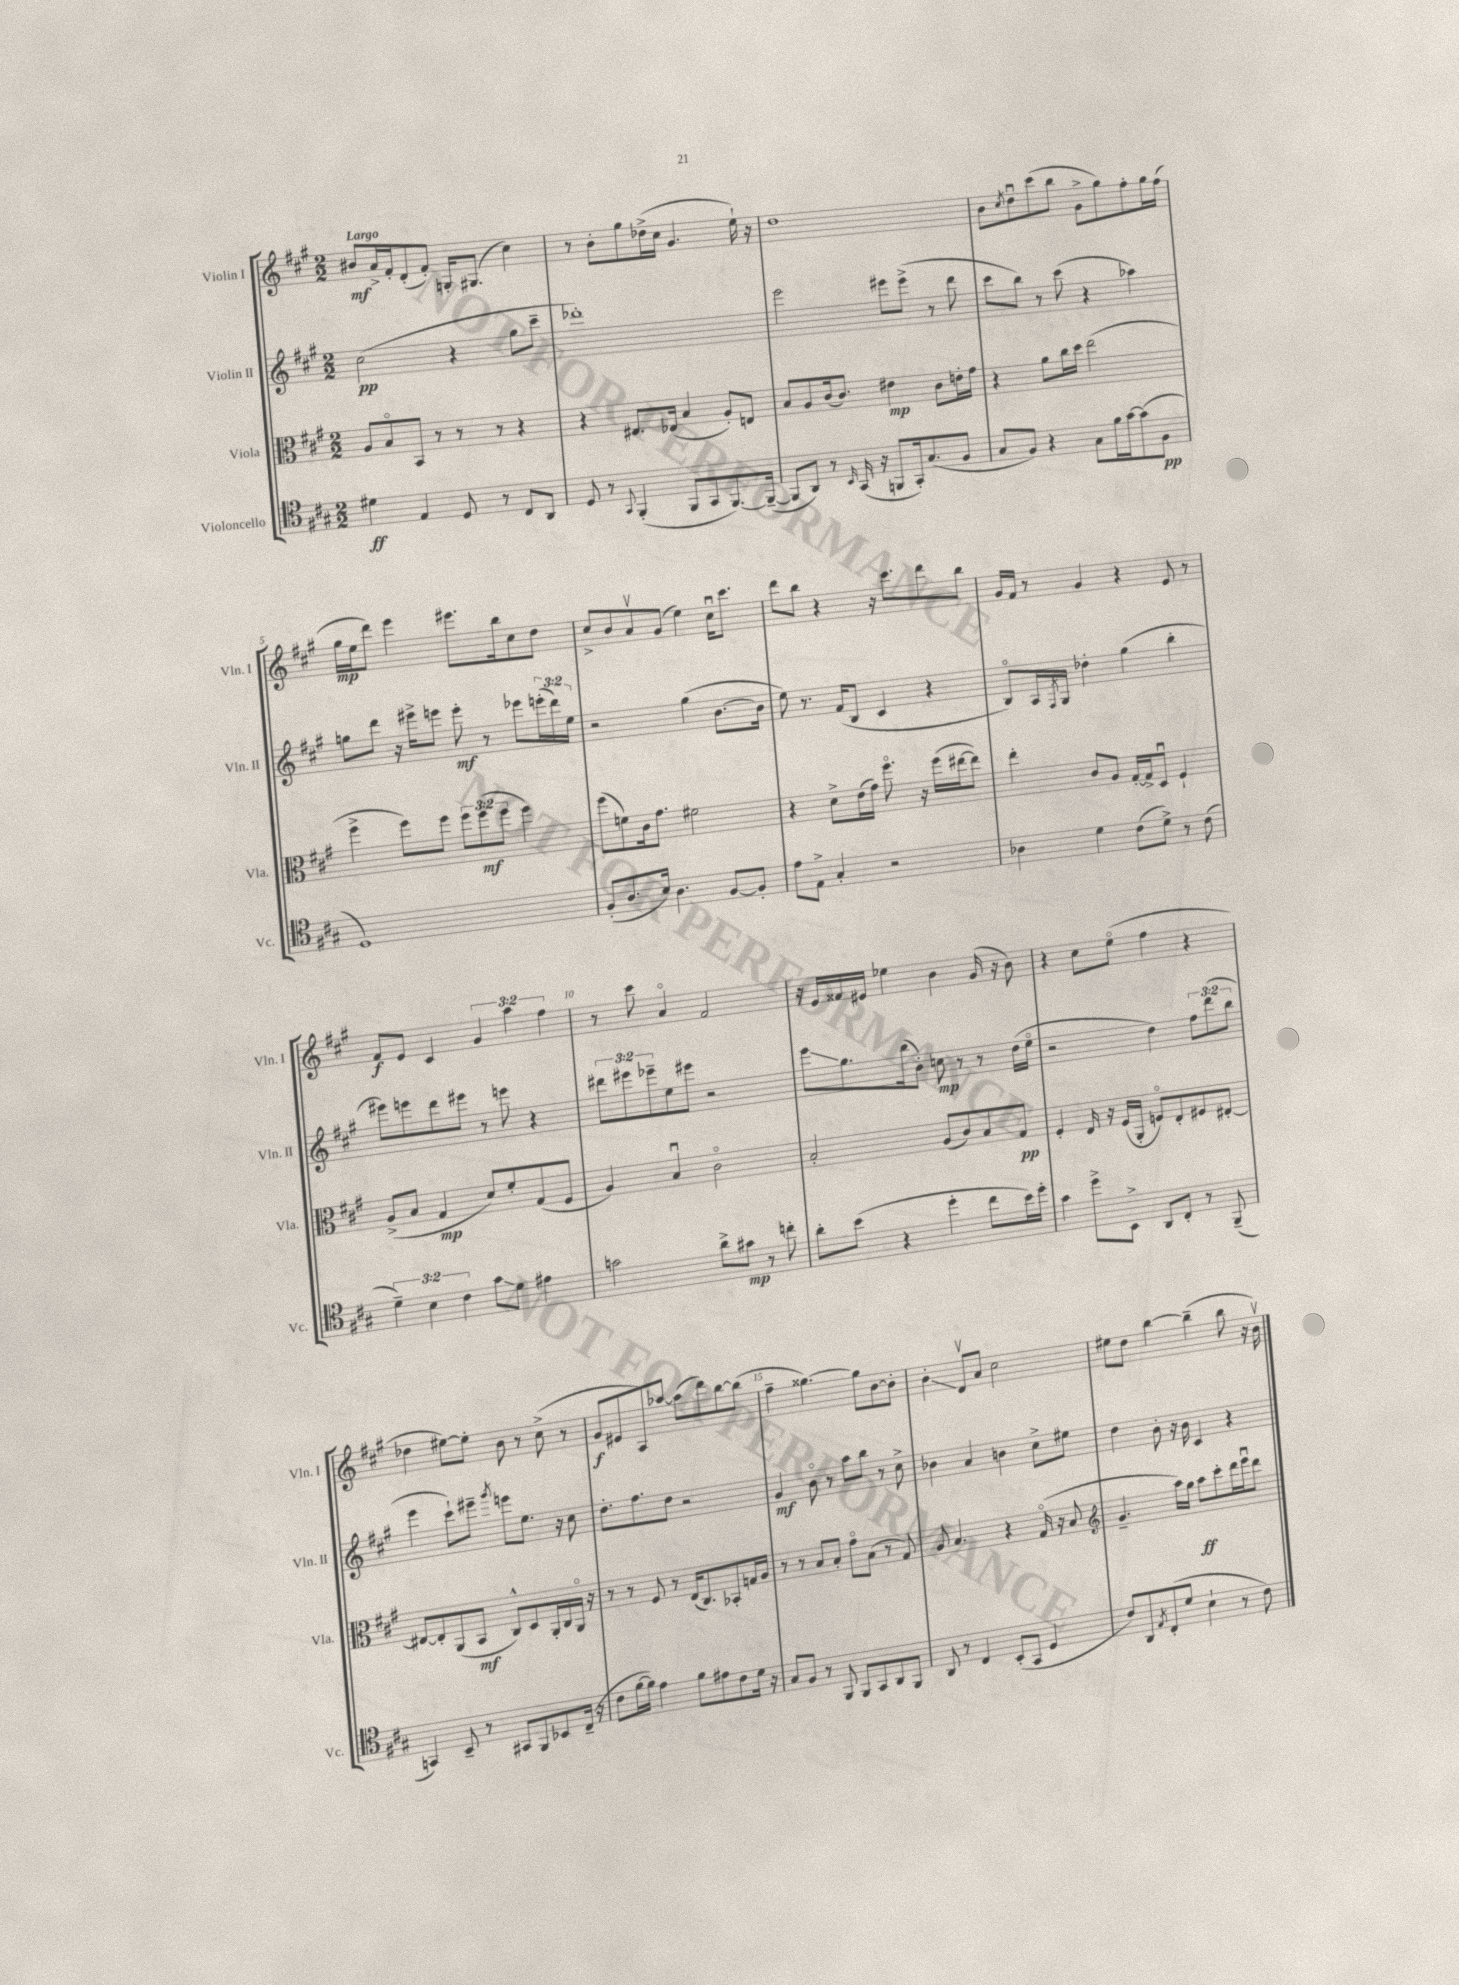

**kern	**kern	**kern	**kern
*staff4	*staff3	*staff2	*staff1
*clefC4	*clefC3	*clefG2	*clefG2
*k[f#c#g#]	*k[f#c#g#]	*k[f#c#g#]	*k[f#c#g#]
*M2/2	*M2/2	*M2/2	*M2/2
4d#\	8A/L	(2cc#\	8b#/L
.	8Bo/	.	16a^/L
.	.	.	16f#'/J
4E/	8BB/J	.	(8d'/
.	8r	.	8f#'/J)
8D/	8r	4r	16G'/LK
.	.	.	(8.G#/J
8r	8r	.	.
8C#/L	4r	8gg#\L	4cc#\)
8AA/J	.	8ccc#~\J	.
=	=	=	=
8D/	4r	1ddd-')	8r
8r	.	.	8b'\L
8qqGG#/	.	.	.
(4FF#'/	8.E#/L	.	8gg#\
.	.	.	(16dd-^\L
.	(16E-/Jk	.	16cc#\JJ
8FF#/L	4B/	.	4.g#/
8GG#/	.	.	.
[8.FF#/)	8A'/L)	.	.
.	8E/J	.	16ee`\)
(16FF#~/_Jk	.	.	16r
=	=	=	=
8FF#/]L	8B/L	2eee\	1dd
8AA/J)	8A/	.	.
8r	(16c#/k	.	.
.	8.c#/J)	.	.
16qqBB/	.	.	.
(16GG#/	.	.	.
16r	.	.	.
8FF/L	4e#\	8eee#\L	.
16GG#'/k)	.	(8eee#^\J	.
(8.G#/	.	.	.
.	8c#\L	8r	.
8F#/J	16e'\L	8ddd\	.
.	16g#\JJ	.	.
=	=	=	=
8G#/L	4r	8ccc#\L	8b\L
.	.	.	8qcc#/
8F#/J)	.	8bb\J)	8ddu\
4r	8a\L	8r	(8ccc#\
.	16cc#\L	(8ccc#\	8bb\J
.	16dd\JJ	.	.
8G#\L	(2ee\	4r	8g#^\L
16f#\L	.	.	8gg#\)
[16g#\J	.	.	.
(8g#\]	.	4aa-\)	8ff#'\
8F#\J	.	.	16gg#\L
.	.	.	(16ff#\JJ
=	=	=	=
1D)	4ff#^\	8gg\L	16gg#\LL
.	.	.	16ee\J
.	.	8ddd\J	8ddd\J)
.	8ff#\L)	16r	4eee\
.	.	16eee#^\LK	.
.	8ff#\J	8eee\J	.
.	12ff#\L	8eee'\	8.eee#\L
.	(12ff#\	.	.
.	.	8r	.
.	12ff#\J	.	.
.	.	.	16bb\k
.	4ff#\)	8eee-\L	8cc#\
.	.	(24eee'\L	8dd\J
.	.	24ddd\)	.
.	.	24ee\JJ	.
=	=	=	=
(8F#'/L	(8ff#\L	2r	8cc#^/L
8.A/	8f\)	.	8b/
.	16c#\k	.	8av/
16B/Jk)	8.g#\J	.	.
4.A\	.	.	(8g#/J
.	2f#\	(4gg#\	4ee\)
[8F#/L	.	[8.b\L	16cc#u\LK
.	.	.	8.ccc#\J
8F#'/]J	.	.	.
.	.	16b\]Jk	.
=	=	=	=
8e\L	4r	8ee\)	8ddd\L
8E^\J	.	8.r	8bb\J
4G#'/	8d^\L	.	4r
.	.	(16f#/LK	.
.	(16e\L	8B/J	.
.	16g#\JJ)	.	.
2r	8.ff#o\	4c#/	16r
.	.	.	8.ccc#\L
.	16r	.	.
.	(16ff#\LL	4r	8ddd\
.	[16ee#\J	.	.
.	8ee#\]J)	.	8bb\J
=	=	=	=
4A-\	4ee'\	8Bo/L)	16g#/LL
.	.	.	16f#/JJ
.	.	16A/L	8r
.	.	8qF#/	.
.	.	16G#/JJ	.
4d\	8c#/L	4dd-'\	4g#/
.	8A/J	.	.
(8c#\L	[16G#'/LL	(4gg#\	4r
.	16G#^/]J	.	.
8d^\J)	8Du/J	.	.
8r	4F#`/	4bb'\	8e/
(8c#\	.	.	8r
=	=	=	=
6d~\)	(8A^/L	8eee#\L)	8f#/L
.	8B/J	8eee\	8e/J
6B\	.	.	.
.	4G#/	8ddd\	4c#/
6c#\	.	.	.
.	.	8eee#\J	.
8g#\L	8d/L)	8r	6g#/
8d\J	8f#'/	8eee\	.
.	.	.	6aa\
4e#\	(8G#/	4r	.
.	.	.	6ff#\
.	8F#/J	.	.
=	=	=	=
2g\	4A/)	12ddd#\L	8r
.	.	12eee#\	.
.	.	.	8ccc#\
.	.	12eee-~\	.
.	4Bu/	8ee\	4ao/
.	.	8eee#\J	.
8a^\L	2c#o\	2r	2f#/
8g#\J	.	.	.
8r	.	.	.
8cc'\	.	.	.
=	=	=	=
8a'\L	2B'/	8eee\L	16r
.	.	.	16e/LL
(8b\J	.	8.gg#\	16f##/
.	.	.	16e#/JJ
4r	.	.	4ee-\
.	.	(16bb\k	.
.	.	8b'\J)	.
4dd'\	(8A/L	8cc\	4b\
.	8c#/)	8r	.
8cc#\L	8B/	8r	(16g#/
.	.	.	16r
16b\L)	8G#/J	(16dd\LL	8b\)
16dd'\JJ	.	16eeo\JJ	.
=	=	=	=
4g#\	4F#'/	2r	4r
8dd^\L	16E/	.	8cc#\L
.	16r	.	.
8BB^\J	(16F#/LL	.	(8eeo\J
.	16AA'/JJ	.	.
8AA/L	8Fo/L)	4dd\)	4ff#\
8C#'/J	8E'/	.	.
8r	8F#/	12ff#\L	4r
.	.	(12ddd\	.
(8FF#~/	[8E#'/J	.	.
.	.	12bb\J	.
=	=	=	=
4GG/)	8E#/_L	4eee\	4dd-\
.	8E#'/]	.	.
8BB~/	(8AA/	8ccc#`\L)	[8ee#\L)
8r	8BB/J	8eee#~\J	8ee#'\]J
.	.	8qggg#/	.
8GG#/L	8C#^^/L)	8eee\L	8b\
8FF#/	8D/	8.ee\J	8r
8BB-/	16AA'/L	.	(8cc#^\
.	16C#/	16r	.
(16C#~/Jk	16AAo/JJ	8cc#\	8r
16r	16r	.	.
=	=	=	=
8c#\L	8r	8.dd'\L	8g#/L
[16f#\L	8r	.	8e#/
16f#\]JJ)	.	8.ff#\	.
4e\	8F#/	.	8A/)
.	8r	8dd\J	[8aa-/J
8f#\L	(16E/LK	2r	(8aa-\]L
.	8.C#/)	.	.
8e#\	.	.	8ddd\)
8c#\	8BB-'/	.	[8bb\
16d\Jk	16G/L	.	(8bb\]J
16r	16A/JJ	.	.
=	=	=	=
8G#/L	8r	4g#/	4ff#~\
8F#/J	8r	.	.
8r	8B/L	8bo\	[4.gg##\)
8FF#/	8B'/J	8r	.
8FF#/L	8g#o\L	8aa\L	.
8GG#/	(8B\J	8bb\J	8gg##\]L
8AA/	8r	8r	[8b\
8FF#/J	8G#/)	8cc#^\	8b'\]J
=	=	=	=
8AA/	8A/	4b-\	4b'\
8r	4.B/	.	.
4C#/	.	4a/	8dv/L
.	.	.	8a/J
(8BB'/L	4r	4b\	2cc#\
8GG#/J	.	.	.
4D/	(16G#o/	8cc#^\L	.
.	16r	.	.
.	8B/	8ee#\J	.
=	=	=	=
*	*clefG2	*	*
8c#/L)	4.g#~/	4dd\	8ee#\L
8AA/	.	.	8dd\J
8qE/	.	.	.
(8C#'/	.	8b'\	[4bb\
8d/J	16aa\LL)	16r	.
.	16gg#\JJ	16b\	.
4B`\	8aa\L	4c#/	(4bb~\]
.	8ccc#'\	.	.
8r	16ddd\L	4r	8bb\
.	16eeeu\J	.	.
8c#\)	8ddd\J	.	16r
.	.	.	16bv\)
==	==	==	==
*-	*-	*-	*-
